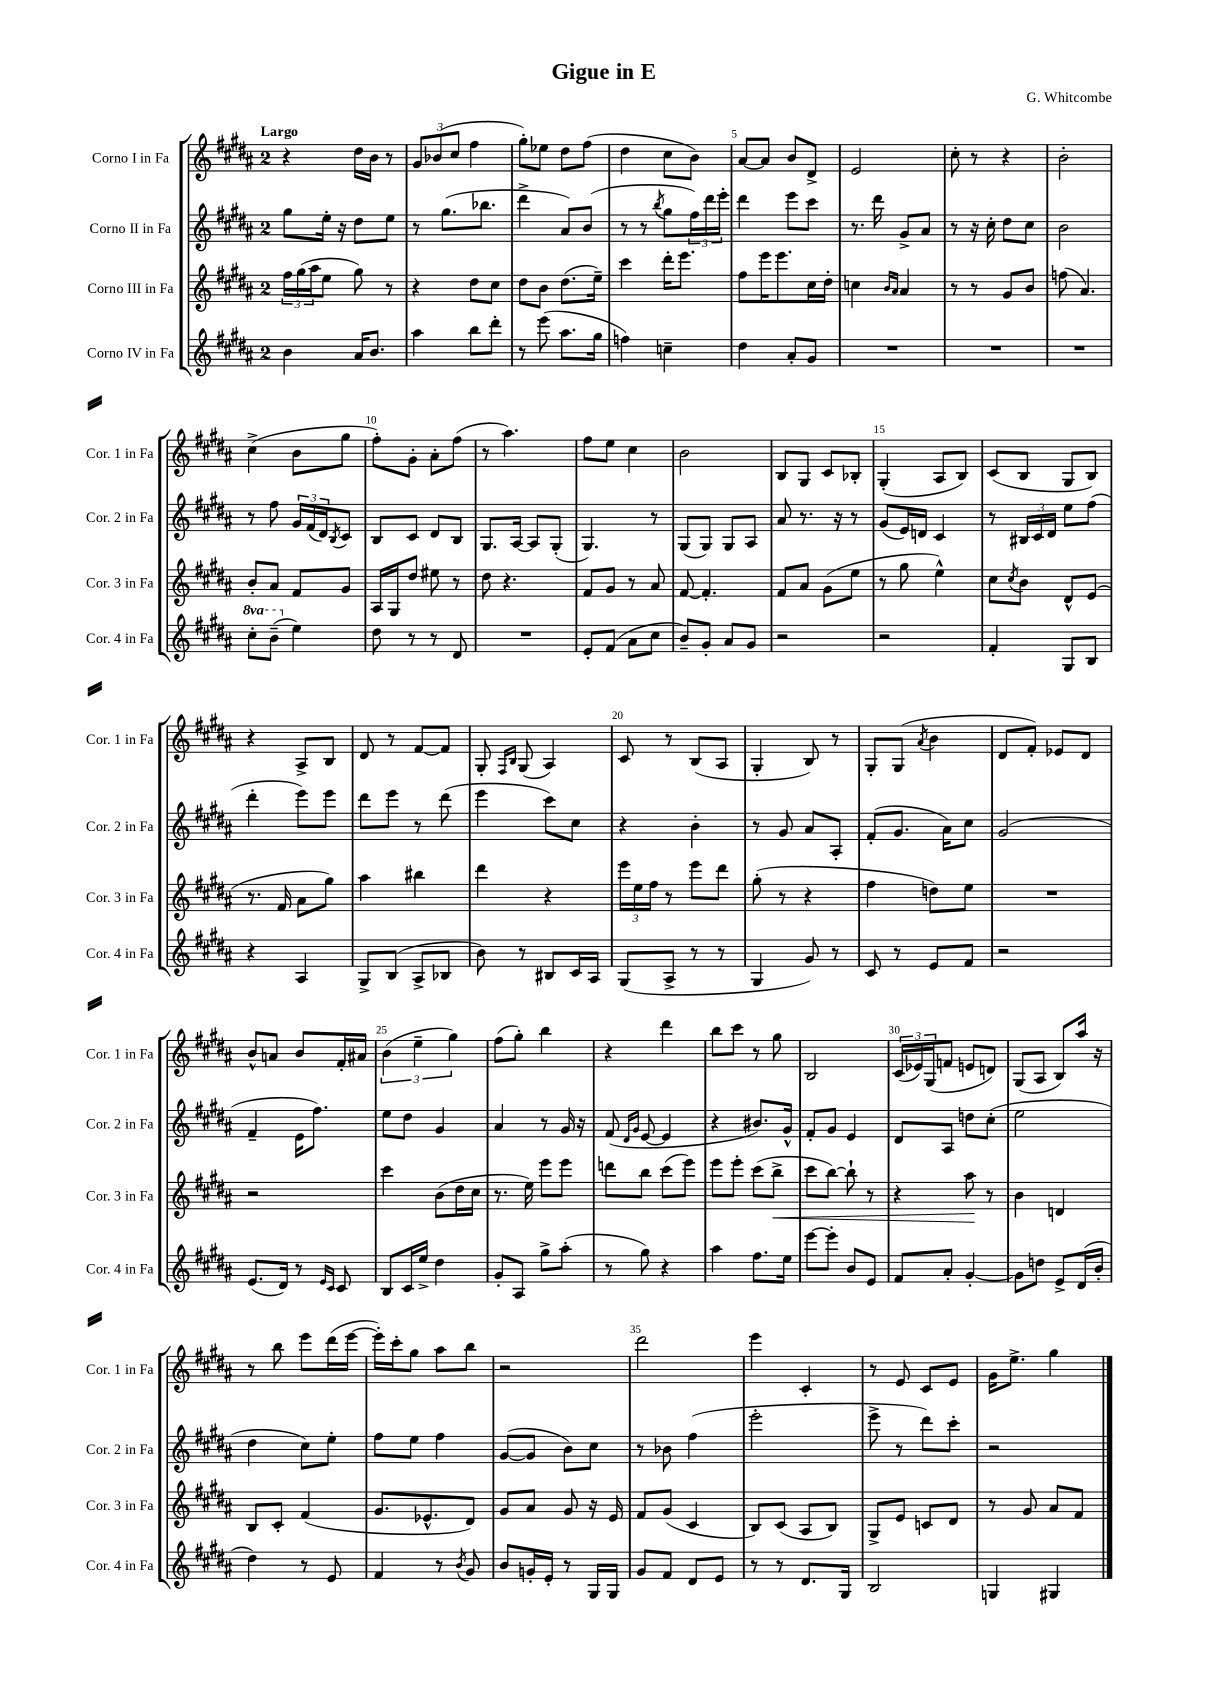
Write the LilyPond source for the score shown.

\header { title = "Gigue in E" composer = "G. Whitcombe" }
<<
\new StaffGroup <<
\new Staff = "s0" \with { instrumentName = "Corno I in Fa" shortInstrumentName = "Cor. 1 in Fa" } {
    \clef treble \key b \major \once \override Staff.TimeSignature.style = #'single-digit \time 2/4 \tempo "Largo"
    r4 dis''16 b'16 r8 |
    \tuplet 3/2 { gis'8 bes'8( cis''8 } fis''4 |
    gis''8-.) ees''8 dis''8 fis''8( |
    dis''4 cis''8 b'8) |
    ais'8~ ais'8 b'8 dis'8-> |
    e'2 |
    cis''8-. r8 r4 |
    b'2-. |
    cis''4->( b'8 gis''8 |
    fis''8-.) gis'8-. ais'8-. fis''8( |
    r8 ais''4.) |
    fis''8 e''8 cis''4 |
    b'2 |
    b8 gis8 cis'8 bes8-. |
    gis4-.( ais8 b8) |
    cis'8( b8 gis8 b8) |
    r4 ais8-> b8 |
    dis'8 r8 fis'8~ fis'8 |
    gis8-. \grace { fis16 b16 } gis8( ais4) |
    cis'8 r8 b8( ais8 |
    gis4-. b8) r8 |
    gis8-. gis8( \acciaccatura { ais'8 } b'4 |
    dis'8 fis'8-.) ees'8 dis'8 |
    b'8-^ a'8 b'8 fis'16-. ais'16 |
    \tuplet 3/2 { b'4( e''4-- gis''4) } |
    fis''8( gis''8-.) b''4 |
    r4 dis'''4 |
    b''8 cis'''8 r8 gis''8 |
    b2 |
    \tuplet 3/2 { cis'16( ees'16) gis16( } f'8 e'8 d'8) |
    gis8( ais8 b8) ais''16 r16 |
    r8 b''8 e'''8 dis'''16( e'''16~ |
    e'''16-.) cis'''16-. gis''8 ais''8 b''8 |
    r2 |
    dis'''2 |
    e'''4 cis'4-. |
    r8 e'8 cis'8 e'8 |
    gis'16 e''8.-> gis''4 \bar "|." |
}
\new Staff = "s1" \with { instrumentName = "Corno II in Fa" shortInstrumentName = "Cor. 2 in Fa" } {
    \clef treble \key b \major \once \override Staff.TimeSignature.style = #'single-digit \time 2/4
    gis''8 e''16-. r16 dis''8 e''8 |
    r8 gis''8.( bes''8. |
    dis'''4-> ais'8) b'8( |
    r8 r8 \acciaccatura { b''8 } gis''8 \tuplet 3/2 { fis''16) dis'''16 e'''16-. } |
    dis'''4 e'''8 cis'''8 |
    r8. dis'''16 gis'8-> ais'8 |
    r8 r16 cis''16-. dis''8 cis''8 |
    b'2 |
    r8 fis''8 \tuplet 3/2 { gis'16 fis'16( dis'16) } \acciaccatura { b8 } cis'8 |
    b8 cis'8 dis'8 b8 |
    gis8. ais16~ ais8 gis8-.( |
    gis4.) r8 |
    gis8( gis8) gis8 ais8 |
    ais'8 r8. r16 r8 |
    gis'8( e'16) d'16 cis'4 |
    r8 \tuplet 3/2 { bis16 cis'16 dis'16 } e''8 fis''8( |
    dis'''4-. e'''8) e'''8 |
    dis'''8 e'''8 r8 dis'''8( |
    e'''4 cis'''8) cis''8 |
    r4 b'4-. |
    r8 gis'8 ais'8 ais8-. |
    fis'8-.( gis'8. ais'16) cis''8 |
    gis'2( |
    fis'4-- e'16 fis''8.) |
    e''8 dis''8 gis'4 |
    ais'4 r8 gis'16 r16 |
    fis'8( \grace { dis'16 gis'16 } e'8~ e'4 |
    r4 bis'8.) gis'16-^ |
    fis'8-. gis'8 e'4 |
    dis'8 ais8 d''8 cis''8-.( |
    e''2 |
    dis''4 cis''8) e''8-. |
    fis''8 e''8 fis''4 |
    gis'8~( gis'8 b'8) cis''8 |
    r8 bes'8 fis''4( |
    e'''2-. |
    e'''8-> r8 dis'''8) cis'''8-. |
    r2 \bar "|." |
}
\new Staff = "s2" \with { instrumentName = "Corno III in Fa" shortInstrumentName = "Cor. 3 in Fa" } {
    \clef treble \key b \major \once \override Staff.TimeSignature.style = #'single-digit \time 2/4
    \tuplet 3/2 { fis''16 gis''16( ais''16 } e''8 gis''8) r8 |
    r4 dis''8 cis''8 |
    dis''8 b'8 dis''8.( e''16--) |
    cis'''4 dis'''16-. e'''8. |
    fis''8 e'''16 e'''8. cis''16 dis''16-. |
    c''4 \grace { b'16 ais'16 } ais'4 |
    r8 r8 gis'8 b'8 |
    f''8( ais'4.) |
    b'8-. ais'8 fis'8 gis'8 |
    ais16 gis16 dis''8 eis''8 r8 |
    dis''8 r4. |
    fis'8 gis'8 r8 ais'8 |
    fis'8~ fis'4.-. |
    fis'8 ais'8 gis'8( e''8 |
    r8 gis''8 e''4-^) |
    cis''8 \acciaccatura { cis''8 } b'8 dis'8-^ e'8( |
    r8. fis'16 ais'8 gis''8) |
    ais''4 bis''4 |
    dis'''4 r4 |
    \tuplet 3/2 { e'''16 e''16 fis''16 } r8 e'''8 dis'''8 |
    gis''8-.( r8 r4 |
    fis''4 d''8) e''8 |
    R2 |
    r2 |
    cis'''4 b'8( dis''16 cis''16 |
    r8. e''16) e'''8 e'''8 |
    d'''8 b''8 cis'''8( e'''8) |
    e'''8 e'''8-. cis'''8( b''8->\< |
    cis'''8 b''8~) b''8-! r8 |
    r4 ais''8\! r8 |
    b'4 d'4 |
    b8 cis'8-. fis'4( |
    gis'8. ees'8.-^ dis'8) |
    gis'8 ais'8 gis'8 r16 e'16 |
    fis'8 gis'8( cis'4 |
    b8) cis'8( ais8 b8) |
    gis8-> e'8 c'8 dis'8 |
    r8 gis'8 ais'8 fis'8 \bar "|." |
}
\new Staff = "s3" \with { instrumentName = "Corno IV in Fa" shortInstrumentName = "Cor. 4 in Fa" } {
    \clef treble \key b \major \once \override Staff.TimeSignature.style = #'single-digit \time 2/4 \set Staff.ottavationMarkups = #ottavation-simple-ordinals
    b'4 ais'16 b'8. |
    ais''4 b''8 dis'''8-. |
    r8 e'''8( ais''8. gis''16 |
    f''4) c''4-- |
    dis''4 ais'8-. gis'8 |
    R2 |
    R2 |
    R2 |
    \ottava #1 cis'''8-. b''8--( \ottava #0 e''4) |
    dis''8 r8 r8 dis'8 |
    R2 |
    e'8-. fis'8( ais'8 cis''8 |
    b'8--) gis'8-. ais'8 gis'8 |
    r2 |
    r2 |
    fis'4-. gis8 b8 |
    r4 ais4 |
    gis8-> b8( ais8-> bes8 |
    b'8) r8 bis8 cis'16 ais16 |
    gis8( ais8-> r8 r8 |
    gis4 gis'8) r8 |
    cis'8 r8 e'8 fis'8 |
    r2 |
    e'8.( dis'16) r8 \grace { e'16 cis'16 } cis'8 |
    b8 cis'16 e''16-> dis''4 |
    gis'8-. ais8 gis''8-> ais''8-.( |
    r8 gis''8) r4 |
    ais''4 fis''8. e''16 |
    e'''8~ e'''8-. b'8 e'8 |
    fis'8 ais'8-. gis'4~-. |
    gis'8 d''8 e'8-> dis'16( b'16-. |
    dis''4) r8 e'8 |
    fis'4 r8 \acciaccatura { b'8 } gis'8 |
    b'8 g'16-. e'16-. r8 gis16 gis16 |
    gis'8 fis'8 dis'8 e'8 |
    r8 r8 dis'8. gis16 |
    b2 |
    g4 gis4 \bar "|." |
}
>>
>>
\layout { \context { \Score \override BarNumber.break-visibility = ##(#f #t #t) barNumberVisibility = #(every-nth-bar-number-visible 5) } }
